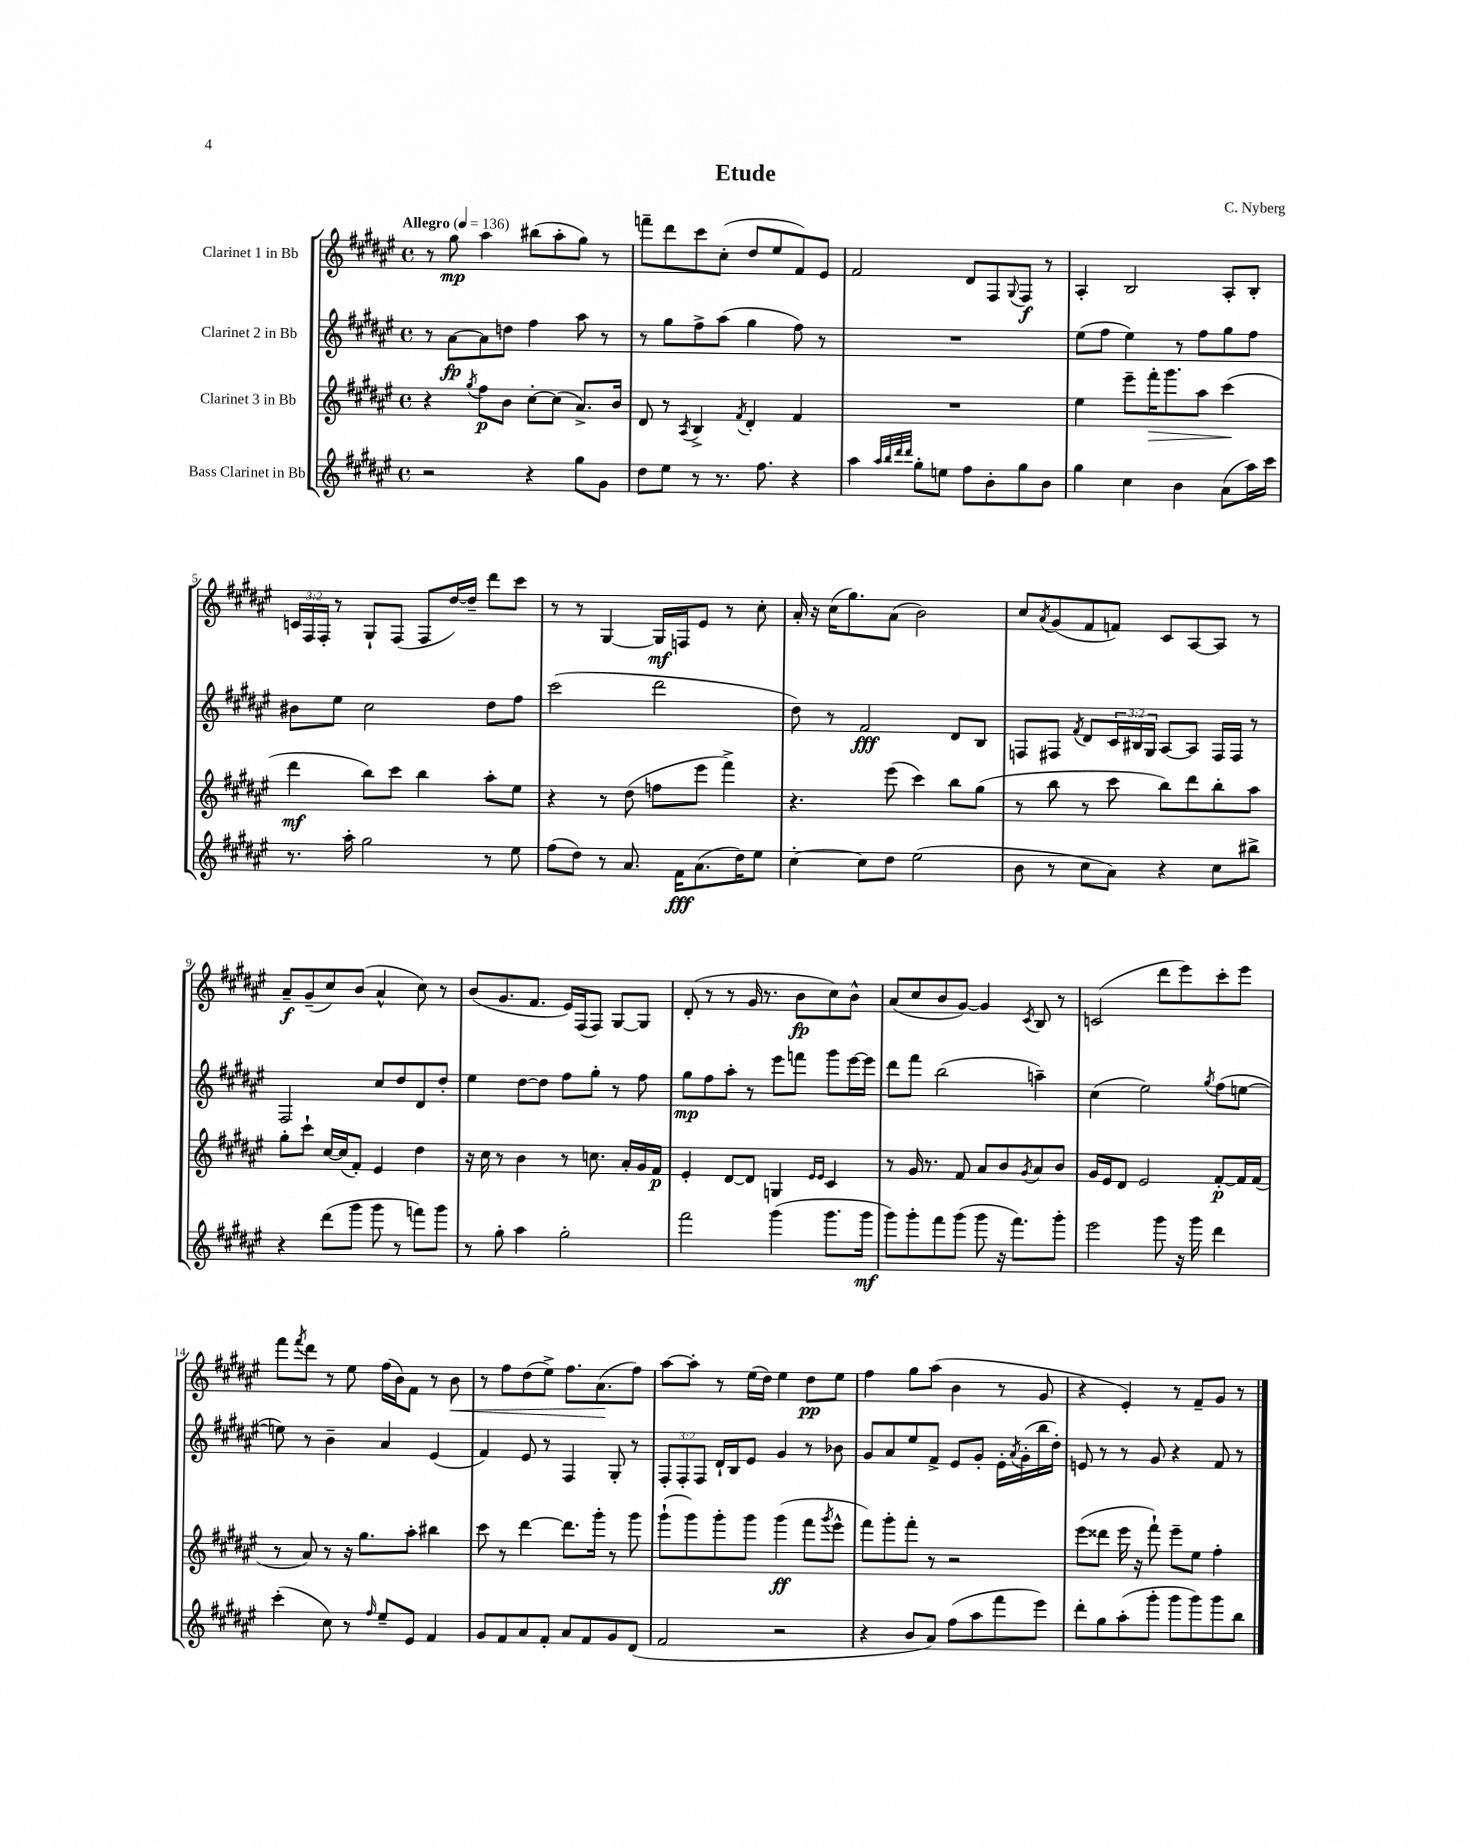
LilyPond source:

\header { title = "Etude" composer = "C. Nyberg" }
<<
\new StaffGroup <<
\new Staff = "s0" \with { instrumentName = "Clarinet 1 in Bb" } {
    \clef treble \key fis \major \defaultTimeSignature \time 4/4 \override Staff.TupletNumber.text = #tuplet-number::calc-fraction-text \tempo "Allegro" 4 = 136
    r8 gis''8\mp ais''4 bis''8( ais''8-. gis''8) r8 |
    f'''8-- dis'''8 cis'''8 cis''8-.( dis''8 eis''8 fis'8) eis'8 |
    fis'2 dis'8 fis8 \appoggiatura { gis8 } fis8\f r8 |
    ais4-. b2 ais8-. b8-. |
    \tuplet 3/2 { c'16 fis16 fis16-. } r8 gis8-! fis8( fis8 dis''16~) dis''16-- dis'''8 cis'''8 |
    r8 r8 gis4~ gis16\mf f16 eis'8 r8 cis''8-. |
    ais'16-. r16 cis''16( gis''8.) ais'8( b'2) |
    cis''8 \acciaccatura { ais'8 } gis'8( fis'8 f'8) cis'8 ais8~ ais8 r8 |
    ais'8--\f gis'8--( cis''8) b'8( ais'4-^ cis''8) r8 |
    b'8( gis'8. fis'8. eis'16) fis16( fis8) gis8~ gis8 |
    dis'8-.( r8 r8 gis'16 r8. b'8\fp cis''8) b'8-^ |
    ais'8( cis''8 b'8 gis'8~) gis'4 \acciaccatura { cis'8 } b8 r8 |
    c'2( dis'''8 eis'''8) cis'''8-. eis'''8 |
    fis'''8 \acciaccatura { fis'''8 } dis'''8 r8 eis''8 fis''16( b'16) fis'8 r8 b'8\< |
    r8 fis''8 dis''8( eis''8->) fis''8. ais'8.\!( fis''8) |
    ais''8~ ais''8-. r8 eis''16( dis''16) eis''4 dis''8\pp eis''8 |
    fis''4 gis''8 ais''8( b'4 r8 gis'8 |
    r4 eis'4-.) r8 fis'8-- gis'8 r8 \bar "|." |
}
\new Staff = "s1" \with { instrumentName = "Clarinet 2 in Bb" } {
    \clef treble \key fis \major \defaultTimeSignature \time 4/4 \override Staff.TupletNumber.text = #tuplet-number::calc-fraction-text
    r8 ais'8~\fp ais'8 d''8 fis''4 ais''8 r8 |
    r8 gis''8 fis''8-> ais''8( gis''4 fis''8) r8 |
    R1 |
    eis''8( fis''8 eis''4) r8 fis''8 gis''8 fis''8 |
    bis'8 eis''8 cis''2 dis''8 fis''8 |
    cis'''2( dis'''2 |
    dis''8) r8 fis'2\fff dis'8 b8 |
    f8 fis8 \acciaccatura { fis'8 } dis'8 \tuplet 3/2 { cis'16 bis16 gis16 } ais8~ ais8 fis16 fis16 r8 |
    fis2 cis''8 dis''8 dis'8 dis''8-. |
    eis''4 dis''8~ dis''8 fis''8 gis''8-. r8 fis''8 |
    gis''8\mp fis''8 ais''8-. r8 eis'''8 f'''8 gis'''8 eis'''16~ eis'''16 |
    dis'''8 fis'''8 b''2( a''4--) |
    cis''4( eis''2) \acciaccatura { gis''8 } fis''8( e''8~ |
    e''8) r8 b'4-- ais'4 eis'4( |
    fis'4) eis'8 r8 fis4 gis8-. r8 |
    \tuplet 3/2 { fis8-. fis8-. fis8 } dis'16-! b16 eis'8 gis'4 r8 bes'8 |
    gis'8 ais'8 eis''8 fis'8-> eis'8 gis'8-. eis'16-. \acciaccatura { ais'8 } gis'16-.( b''16 dis''16-.) |
    e'8 r8 r8 gis'8 r4 fis'8 r8 \bar "|." |
}
\new Staff = "s2" \with { instrumentName = "Clarinet 3 in Bb" } {
    \clef treble \key fis \major \defaultTimeSignature \time 4/4
    r4 \acciaccatura { gis''8 } fis''8\p b'8 cis''8~-. cis''8( ais'8.->) b'16 |
    dis'8 r8 \acciaccatura { ais8 } b4-> \acciaccatura { fis'8 } dis'4-. fis'4 |
    R1 |
    eis''4 eis'''8-- fis'''16-.\> gis'''8. ais''8 cis'''4\!( |
    dis'''4\mf b''8) cis'''8 b''4 ais''8-. eis''8 |
    r4 r8 dis''8( f''8 eis'''8 fis'''4->) |
    r4. eis'''8( cis'''4) b''8 gis''8( |
    r8 b''8 r8 cis'''8 b''8) dis'''8 b''8-. ais''8 |
    gis''8-. cis'''8-! cis''16~ cis''16( fis'8-.) eis'4 dis''4 |
    r16 cis''16 r8 b'4 r8 c''8. ais'16-. gis'16 fis'16\p |
    eis'4-. dis'8~ dis'8 g4 \grace { eis'16 eis'16 } cis'4 |
    r8 gis'16 r8. fis'8 ais'8 b'8 \acciaccatura { gis'8 } ais'8 b'8 |
    gis'16 eis'16 dis'8 eis'2 fis'8~-.\p fis'16 fis'16( |
    r8 ais'8) r8 r16 gis''8. ais''8-. bis''4 |
    cis'''8 r8 dis'''4~ dis'''8. gis'''16-. r8 gis'''8 |
    gis'''8-!( gis'''8) gis'''8-. gis'''8 gis'''4\ff( fis'''8 \acciaccatura { gis'''8 } eis'''8-^ |
    fis'''8) gis'''8-. fis'''8-. r8 r2 |
    eis'''8( disis'''8 eis'''16 r16 fis'''8-!) eis'''8-- eis''8 fis''4-. \bar "|." |
}
\new Staff = "s3" \with { instrumentName = "Bass Clarinet in Bb" } {
    \clef treble \key fis \major \defaultTimeSignature \time 4/4
    r2 r4 gis''8 gis'8 |
    dis''8 eis''8 r8 r8. fis''8. r4 |
    ais''4 \grace { ais''32 b''32 dis'''32 dis'''32 } gis''8-. e''8 fis''8 b'8-. gis''8 b'8 |
    gis''4 cis''4 b'4 ais'8( ais''16) cis'''16 |
    r8. ais''16-. gis''2 r8 eis''8 |
    fis''8( dis''8) r8 ais'8. fis'16\fff ais'8.( dis''16) eis''8 |
    cis''4~-. cis''8 dis''8 eis''2( |
    b'8 r8 cis''8 ais'8) r4 cis''8 bis''8-> |
    r4 dis'''8( gis'''8 gis'''8 r8 f'''8) gis'''8 |
    r8 gis''8-. ais''4 gis''2-. |
    fis'''2 gis'''4( gis'''8. gis'''16\mf |
    gis'''8) gis'''8-. fis'''8 gis'''8( gis'''8 r16 fis'''8.) gis'''8-. |
    eis'''2 gis'''8 r16 gis'''16 dis'''4 |
    cis'''4-.( cis''8) r8 \grace { fis''16 } eis''8-- eis'8 fis'4 |
    gis'8 fis'8 ais'8 fis'8-. ais'8 fis'8 gis'8 dis'8( |
    fis'2 r2 |
    r4 b'8 ais'8) fis''8( ais''8 fis'''8 eis'''8) |
    dis'''8-. gis''8 ais''8-.( gis'''8-. gis'''8 gis'''8) gis'''8 b''8 \bar "|." |
}
>>
>>
